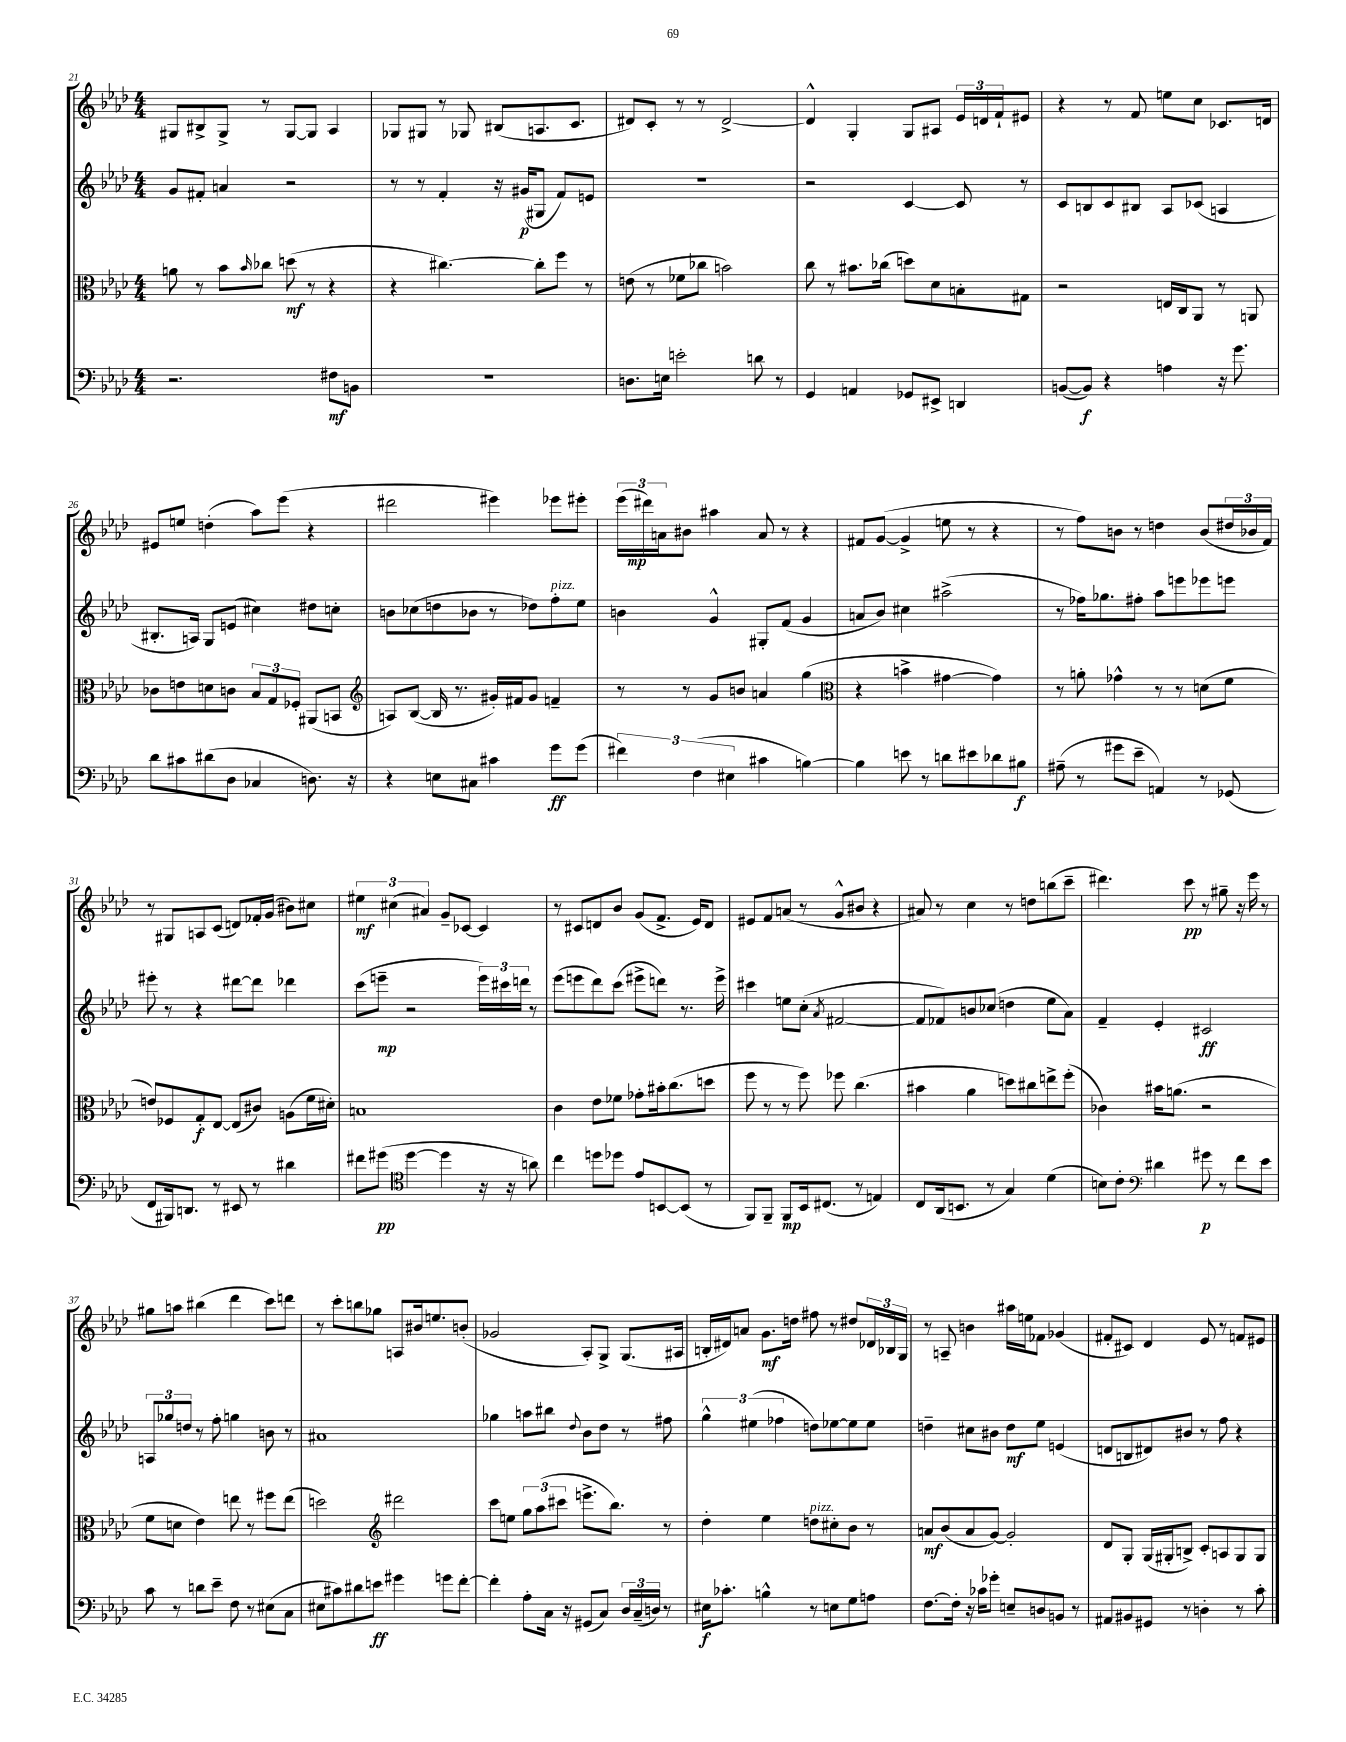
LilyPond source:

<<
\new StaffGroup <<
\new Staff = "s0" {
    \clef treble \key aes \major \numericTimeSignature \time 4/4
    gis8 bis8-> gis8-> r8 gis8~ gis8 aes4 |
    ges8 gis8 r8 ges8 bis8( a8. c'8. |
    dis'8) c'8-. r8 r8 dis'2~-> |
    dis'4-^ g4-. g8 ais8 \tuplet 3/2 { ees'16 d'16 f'16-! } eis'8 |
    r4 r8 f'8 e''8 c''8 ces'8. d'16 |
    eis'8 e''8 d''4-.( aes''8) ees'''8( r4 |
    dis'''2 eis'''4) ees'''8 eis'''8-. |
    \tuplet 3/2 { ees'''16( dis'''16\mp) a'16 } bis'8 ais''4 a'8 r8 r4 |
    fis'8 g'8~( g'4-> e''8 r8 r4 |
    r8 f''8) b'8 r8 d''4 b'8( \tuplet 3/2 { dis''16 bes'16 f'16) } |
    r8 gis8 a8 c'8( d'8) fes'16-. g'16( bis'8) cis''8 |
    \tuplet 3/2 { eis''4\mf cis''4( ais'4) } g'8-- ces'8~ ces'4 |
    r8 cis'8 d'8 bes'8 g'8( f'8.-> ees'16) d'8 |
    eis'8 f'8 a'8( r8 g'8-^ bis'8 r4 |
    ais'8) r8 c''4 r8 d''8 b''8( c'''8-- |
    dis'''4.) c'''8\pp r8 gis''8-- r16 ees'''16 r8 |
    gis''8 a''8 bis''4( des'''4 c'''8) d'''8 |
    r8 c'''8-. b''8 ges''8 a8 bis'16 e''8. b'8-.( |
    ges'2 aes8-.) g8-> g8.( ais16 |
    b16-. dis'16) a'8 g'8.\mf d''16 fis''8 r8 dis''8 \tuplet 3/2 { des'16 bes16 g16 } |
    r8 a8-- b'4 ais''16 e''16 fes'8 ges'4( |
    fis'8-. cis'8) des'4 ees'8 r8 f'8 eis'8 \bar "|." |
}
\new Staff = "s1" {
    \clef treble \key aes \major \numericTimeSignature \time 4/4
    g'8 fis'8-. a'4 r2 |
    r8 r8 f'4-. r16 gis'16\p( gis8 f'8) e'8 |
    R1 |
    r2 c'4~ c'8 r8 |
    c'8 b8 c'8 bis8 aes8 ces'8( a4 |
    bis8.-. a16) g8 e'8( cis''4) dis''8 c''8-. |
    b'8 ces''8( d''8 bes'8 r8 des''8) f''8-.^\markup { \italic "pizz." } ees''8 |
    b'4 g'4-^ gis8-. f'8( g'4 |
    a'8 bes'8) cis''4 ais''2->( |
    r8 fes''16) ges''8. fis''8-. aes''8 e'''8 ees'''8 e'''8 |
    eis'''8-. r8 r4 dis'''8~ dis'''8 des'''4 |
    c'''8( e'''8--\mp r2 \tuplet 3/2 { e'''16) cis'''16 d'''16 } r8 |
    ees'''8( e'''8 des'''8) c'''8( eis'''8-> d'''8) r8. eis'''16-> |
    cis'''4 e''8 c''8-.( \acciaccatura { aes'8 } fis'2~ |
    fis'8 fes'8) b'8 ces''8( d''4 ees''8 aes'8) |
    f'4-- ees'4-. cis'2\ff |
    \tuplet 3/2 { a8 ges''8 d''8 } r8 f''8-. g''4 b'8 r8 |
    ais'1 |
    ges''4 a''8 bis''8 \appoggiatura { des''8 } bes'8 des''8 r8 fis''8 |
    \tuplet 3/2 { g''4-^ eis''4( fes''4 } d''8) ees''8~ ees''8 ees''8 |
    d''4-- cis''8 bis'8 d''8\mf ees''8 e'4( |
    d'8 b8 dis'8) bis'8 r8 f''8 r4 \bar "|." |
}
\new Staff = "s2" {
    \clef alto \key aes \major \numericTimeSignature \time 4/4
    a'8 r8 bes'8 \grace { bes'16 } ces''8 d''8\mf( r8 r4 |
    r4 cis''4.~) cis''8-. f''8 r8 |
    e'8( r8 fes'8 ces''8 b'2) |
    c''8 r8 bis'8. ces''16( d''8) des'8 b8-. gis8 |
    r2 e16 c16 aes,8 r8 a,8 |
    ces'8 e'8 d'8 c'8 \tuplet 3/2 { bes8 g8 fes8-. } ais,8( b,8 |
    \clef treble a8) bes8~( bes16 r8. gis'16-.) fis'16 gis'8 f'4-- |
    r8 r8 g'8 b'8 a'4 g''4( |
    \clef alto r4 b'4-> gis'4~ gis'4) |
    r8 a'8-. ges'4-^ r8 r8 d'8( f'8 |
    e'8) fes8 g8-.\f ees8~ ees8( cis'8) a8( f'16 dis'16-.) |
    b1 |
    c'4 ees'8 fes'8 ges'8-. bis'16-. c''8.( d''8 |
    f''8 r8 r8 f''8) fes''8 c''4.( |
    bis'4 aes'4 d''8) cis''8 e''8-> f''8-.( |
    ces'4) bis'16 a'8.( r2 |
    f'8 d'8 ees'4) e''8 r8 fis''8 e''8( |
    d''2) \clef treble dis'''2 |
    c'''8 e''8 \tuplet 3/2 { g''8 aes''8( cis'''8 } e'''8.-> bes''8.) r8 |
    des''4-. ees''4 d''8^\markup { \italic "pizz." } cis''8-. bes'8 r8 |
    a'8\mf bes'8( a'8 g'8~) g'2-. |
    des'8 g8-. g16( gis16-. b8->) c'8-. a8 gis8 gis8 \bar "|." |
}
\new Staff = "s3" {
    \clef bass \key aes \major \numericTimeSignature \time 4/4
    r2. fis8\mf b,8 |
    r1 |
    d8. e16 e'2-. d'8 r8 |
    g,4 a,4 ges,8 eis,8-> d,4 |
    b,8~( b,8\f) r4 a4 r16 g'8. |
    des'8 cis'8 dis'8( des8 ces4 d8.) r16 |
    r4 e8 cis8 cis'4 g'8\ff g'8( |
    \tuplet 3/2 { fis'4) f4( eis4 } cis'4 b4~) |
    b4 e'8 r8 d'8 eis'8 des'8 bis8\f |
    ais8--( r8 gis'8 ees'8-- a,4) r8 ges,8( |
    f,8 bis,,16) d,8. r8 eis,8 r8 dis'4 |
    fis'8 gis'8\pp( \clef tenor des''4~ des''4 r16 r16 a'8) |
    c''4 d''8 des''8 ees'8 b,8~ b,8( r8 |
    f,8) f,8-- f,8\mp bes,16 cis8.( r8 e4) |
    c8 aes,16( b,8. r8 g4) des'4( |
    b8) c'8-. \clef bass dis'4 gis'8\p r8 f'8 ees'8 |
    c'8 r8 d'8 ees'8-- f8 r8 eis8( c8 |
    eis8 cis'8) dis'8 e'8\ff gis'4 g'8 f'8~-. |
    f'4-. aes8-. c16 r16 gis,8( c8) \tuplet 3/2 { des16 c16--( d16) } r8 |
    eis16\f ces'8.-. b4-^ r8 e8 g8 a8 |
    f8.~ f16-. r16 ces'16 ges'8-. e8-- d8 b,8 r8 |
    ais,8 bis,8 gis,8 r8 d4-. r8 c'8-. \bar "|." |
}
>>
>>
\layout { \context { \Score currentBarNumber = #21 } }
